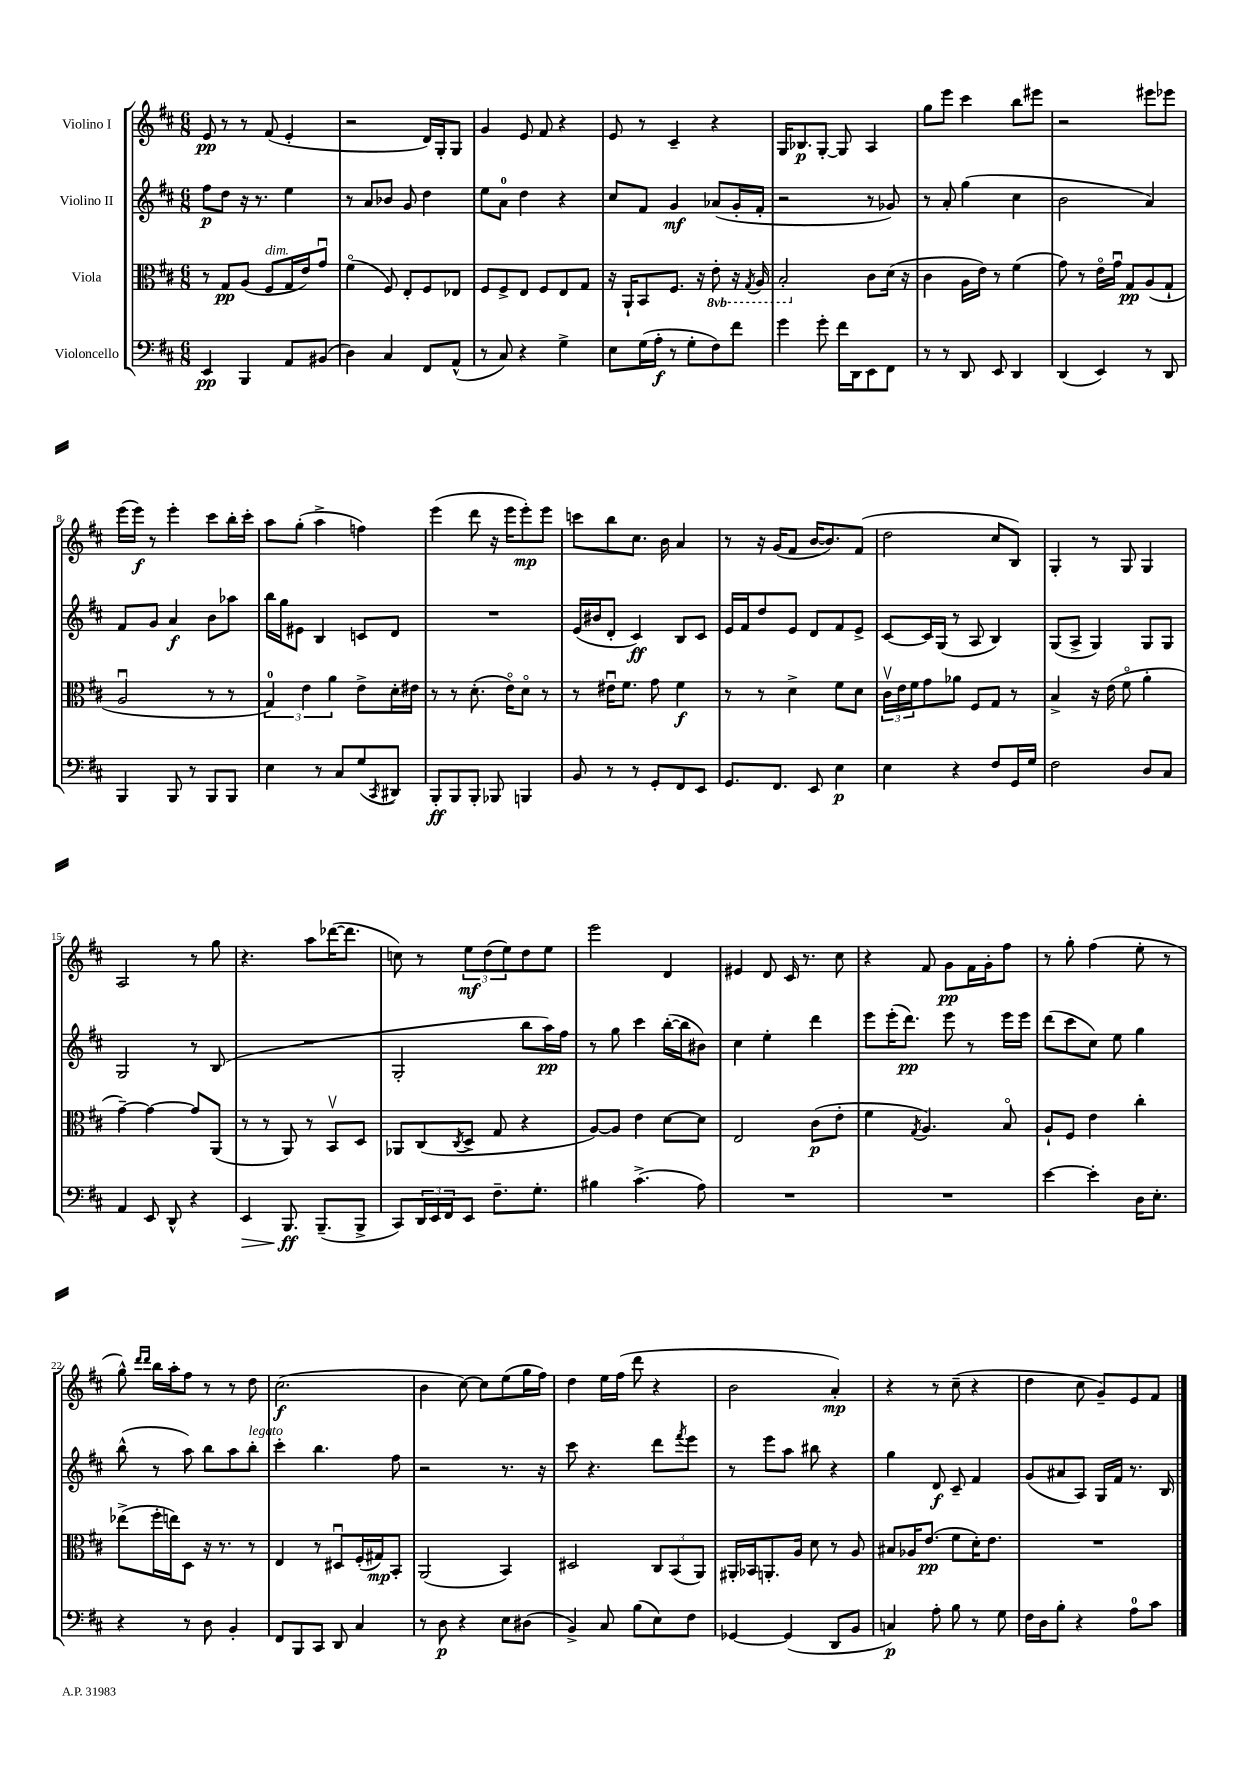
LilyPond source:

<<
\new StaffGroup <<
\new Staff = "s0" \with { instrumentName = "Violino I" } {
    \clef treble \key d \major \numericTimeSignature \time 6/8
    e'8\pp r8 r8 fis'8( e'4-. |
    r2 d'16) g16-. g8 |
    g'4 e'8 fis'8 r4 |
    e'8 r8 cis'4-- r4 |
    g16 bes8.\p g8~-. g8 a4 |
    g''8 e'''8 cis'''4 b''8 eis'''8 |
    r2 eis'''8 ees'''8 |
    e'''16( e'''16\f) r8 e'''4-. cis'''8 b''16-. cis'''16-. |
    a''8 g''8-.( a''4-> f''4) |
    e'''4( d'''8 r16 e'''16 e'''8-.\mp) e'''8 |
    c'''8 b''8 cis''8. b'16 a'4 |
    r8 r16 g'16( fis'8 b'16~ b'8.) fis'8( |
    d''2 cis''8 b8) |
    g4-. r8 g8 g4 |
    a2 r8 g''8 |
    r4. a''8 des'''16~( des'''8. |
    c''8) r8 \tuplet 3/2 { e''8\mf d''8( e''8) } d''8 e''8 |
    e'''2 d'4 |
    eis'4 d'8 cis'16 r8. cis''8 |
    r4 fis'8 g'8\pp fis'16 g'16-. fis''8 |
    r8 g''8-. fis''4( e''8-. r8 |
    g''8-^) \grace { d'''16 d'''16 } b''16 a''16-. fis''8 r8 r8 d''8 |
    cis''2.\f( |
    b'4 cis''8~) cis''8 e''8( g''16 fis''16) |
    d''4 e''16 fis''16( d'''8 r4 |
    b'2 a'4-.\mp) |
    r4 r8 cis''8--( r4 |
    d''4 cis''8 g'8--) e'8 fis'8 \bar "|." |
}
\new Staff = "s1" \with { instrumentName = "Violino II" } {
    \clef treble \key d \major \numericTimeSignature \time 6/8
    fis''8\p d''8 r16 r8. e''4 |
    r8 a'8 bes'8 g'8 d''4 |
    e''8 a'8-0 d''4 r4 |
    cis''8 fis'8 g'4\mf aes'8( g'16-. fis'16-. |
    r2 r8 ges'8) |
    r8 a'8-. g''4( cis''4 |
    b'2 a'4) |
    fis'8 g'8 a'4\f b'8 aes''8 |
    b''16 g''16 eis'8 b4 c'8 d'8 |
    R2. |
    e'16( bis'16 d'8-. cis'4\ff) b8 cis'8 |
    e'16 fis'16 d''8 e'8 d'8 fis'8 e'8-> |
    cis'8~ cis'16 g16( r8 a8 b4) |
    g8( a8-> g4) g8 g8 |
    g2 r8 b8( |
    R2. |
    g2-. b''8 a''16\pp) fis''16 |
    r8 g''8 cis'''4 b''16~-.( b''16 bis'8) |
    cis''4 e''4-. d'''4 |
    e'''8 e'''16-.( d'''8.\pp) e'''8 r8 e'''16 e'''16 |
    d'''8( cis'''8 cis''8) e''8 g''4 |
    b''8-^( r8 a''8) b''8 a''8 b''8-.^\markup { \italic "legato" } |
    cis'''4-. b''4. fis''8 |
    r2 r8. r16 |
    cis'''8 r4. d'''8 \acciaccatura { fis'''8 } e'''8 |
    r8 e'''8 a''8 bis''8 r4 |
    g''4 d'8\f cis'8-- fis'4 |
    g'8( ais'8 a8) g16 fis'16 r8. b16 \bar "|." |
}
\new Staff = "s2" \with { instrumentName = "Viola" } {
    \clef alto \key d \major \numericTimeSignature \time 6/8 \set Staff.ottavationMarkups = #ottavation-simple-ordinals
    r8 g8\pp a8( fis8^\markup { \italic "dim." } g16 e'16) g'8\downbow |
    fis'4\flageolet( fis8) e8-. fis8 ees8 |
    fis8 fis8-> e8 fis8 e8 g8 |
    r16 a,16-! b,8 fis8. r16 \ottava #-1 e8-. r16 \acciaccatura { g,8 } a,16 |
    b,2-. \ottava #0 cis'8 d'16( r16 |
    cis'4 a16 e'16) r8 fis'4( |
    g'8) r8 e'16\flageolet g'16\downbow g8\pp a8( g8-! |
    a2\downbow r8 r8 |
    \tuplet 3/2 { g4-0) e'4 a'4 } e'8-> d'16-. eis'16 |
    r8 r8 d'8.-.( e'16\flageolet) d'8\flageolet r8 |
    r8 eis'16\downbow fis'8. g'8 fis'4\f |
    r8 r8 d'4-> fis'8 d'8 |
    \tuplet 3/2 { cis'16\upbow e'16 fis'16 } g'8 aes'8 fis8 g8 r8 |
    b4-> r16 e'16( fis'8\flageolet a'4-. |
    g'4~--) g'4~ g'8 a,8( |
    r8 r8 a,8) r8 b,8\upbow d8 |
    aes,8 cis8( \acciaccatura { cis8 } d8-> g8 r4 |
    a8~) a8 e'4 d'8~ d'8 |
    e2 cis'8\p( e'8-. |
    fis'4 \acciaccatura { g8 } a4.) b8\flageolet |
    a8-! fis8 e'4 cis''4-. |
    ees''8->( fis''16-. e''16) d8 r16 r8. r8 |
    e4 r8 dis8\downbow fis16-.( gis16\mp) b,8-. |
    a,2( b,4) |
    dis2 \tuplet 3/2 { cis8 b,8( a,8) } |
    ais,16-. bes,16 a,8.-. a16 d'8 r8 a8 |
    bis8 aes16 e'8.\pp( fis'8 d'16-.) e'8. |
    R2. \bar "|." |
}
\new Staff = "s3" \with { instrumentName = "Violoncello" } {
    \clef bass \key d \major \numericTimeSignature \time 6/8
    e,4\pp b,,4 a,8 bis,8( |
    d4) cis4 fis,8 a,8-^( |
    r8 cis8) r4 g4-> |
    e8 g16( a16-.\f r8 g8-. fis8) fis'8 |
    g'4 g'8-. fis'16 d,16 e,8 fis,8 |
    r8 r8 d,8 e,8 d,4 |
    d,4( e,4) r8 d,8 |
    b,,4 b,,8 r8 b,,8 b,,8 |
    e4 r8 cis8 g8( \acciaccatura { cis,8 } dis,8) |
    b,,8-.\ff b,,8 b,,8-. bes,,8 b,,4 |
    b,8 r8 r8 g,8-. fis,8 e,8 |
    g,8. fis,8. e,8 e4\p |
    e4 r4 fis8 g,16 g16 |
    fis2 d8 cis8 |
    a,4 e,8 d,8-^ r4 |
    e,4\> b,,8.\ff\! b,,8.--( b,,8-> |
    cis,8) \tuplet 3/2 { d,16 e,16 fis,16 } e,8 fis8.-- g8.-. |
    bis4 cis'4.->( a8) |
    R2. |
    R2. |
    e'4~ e'4-. d16 e8.-. |
    r4 r8 d8 b,4-. |
    fis,8 b,,8 cis,8 d,8 cis4 |
    r8 d8\p r4 e8 dis8( |
    b,4->) cis8 b8( e8) fis8 |
    ges,4~ ges,4( d,8 b,8 |
    c4\p) a8-. b8 r8 g8 |
    fis16 d16 b8-. r4 a8-0 cis'8 \bar "|." |
}
>>
>>
